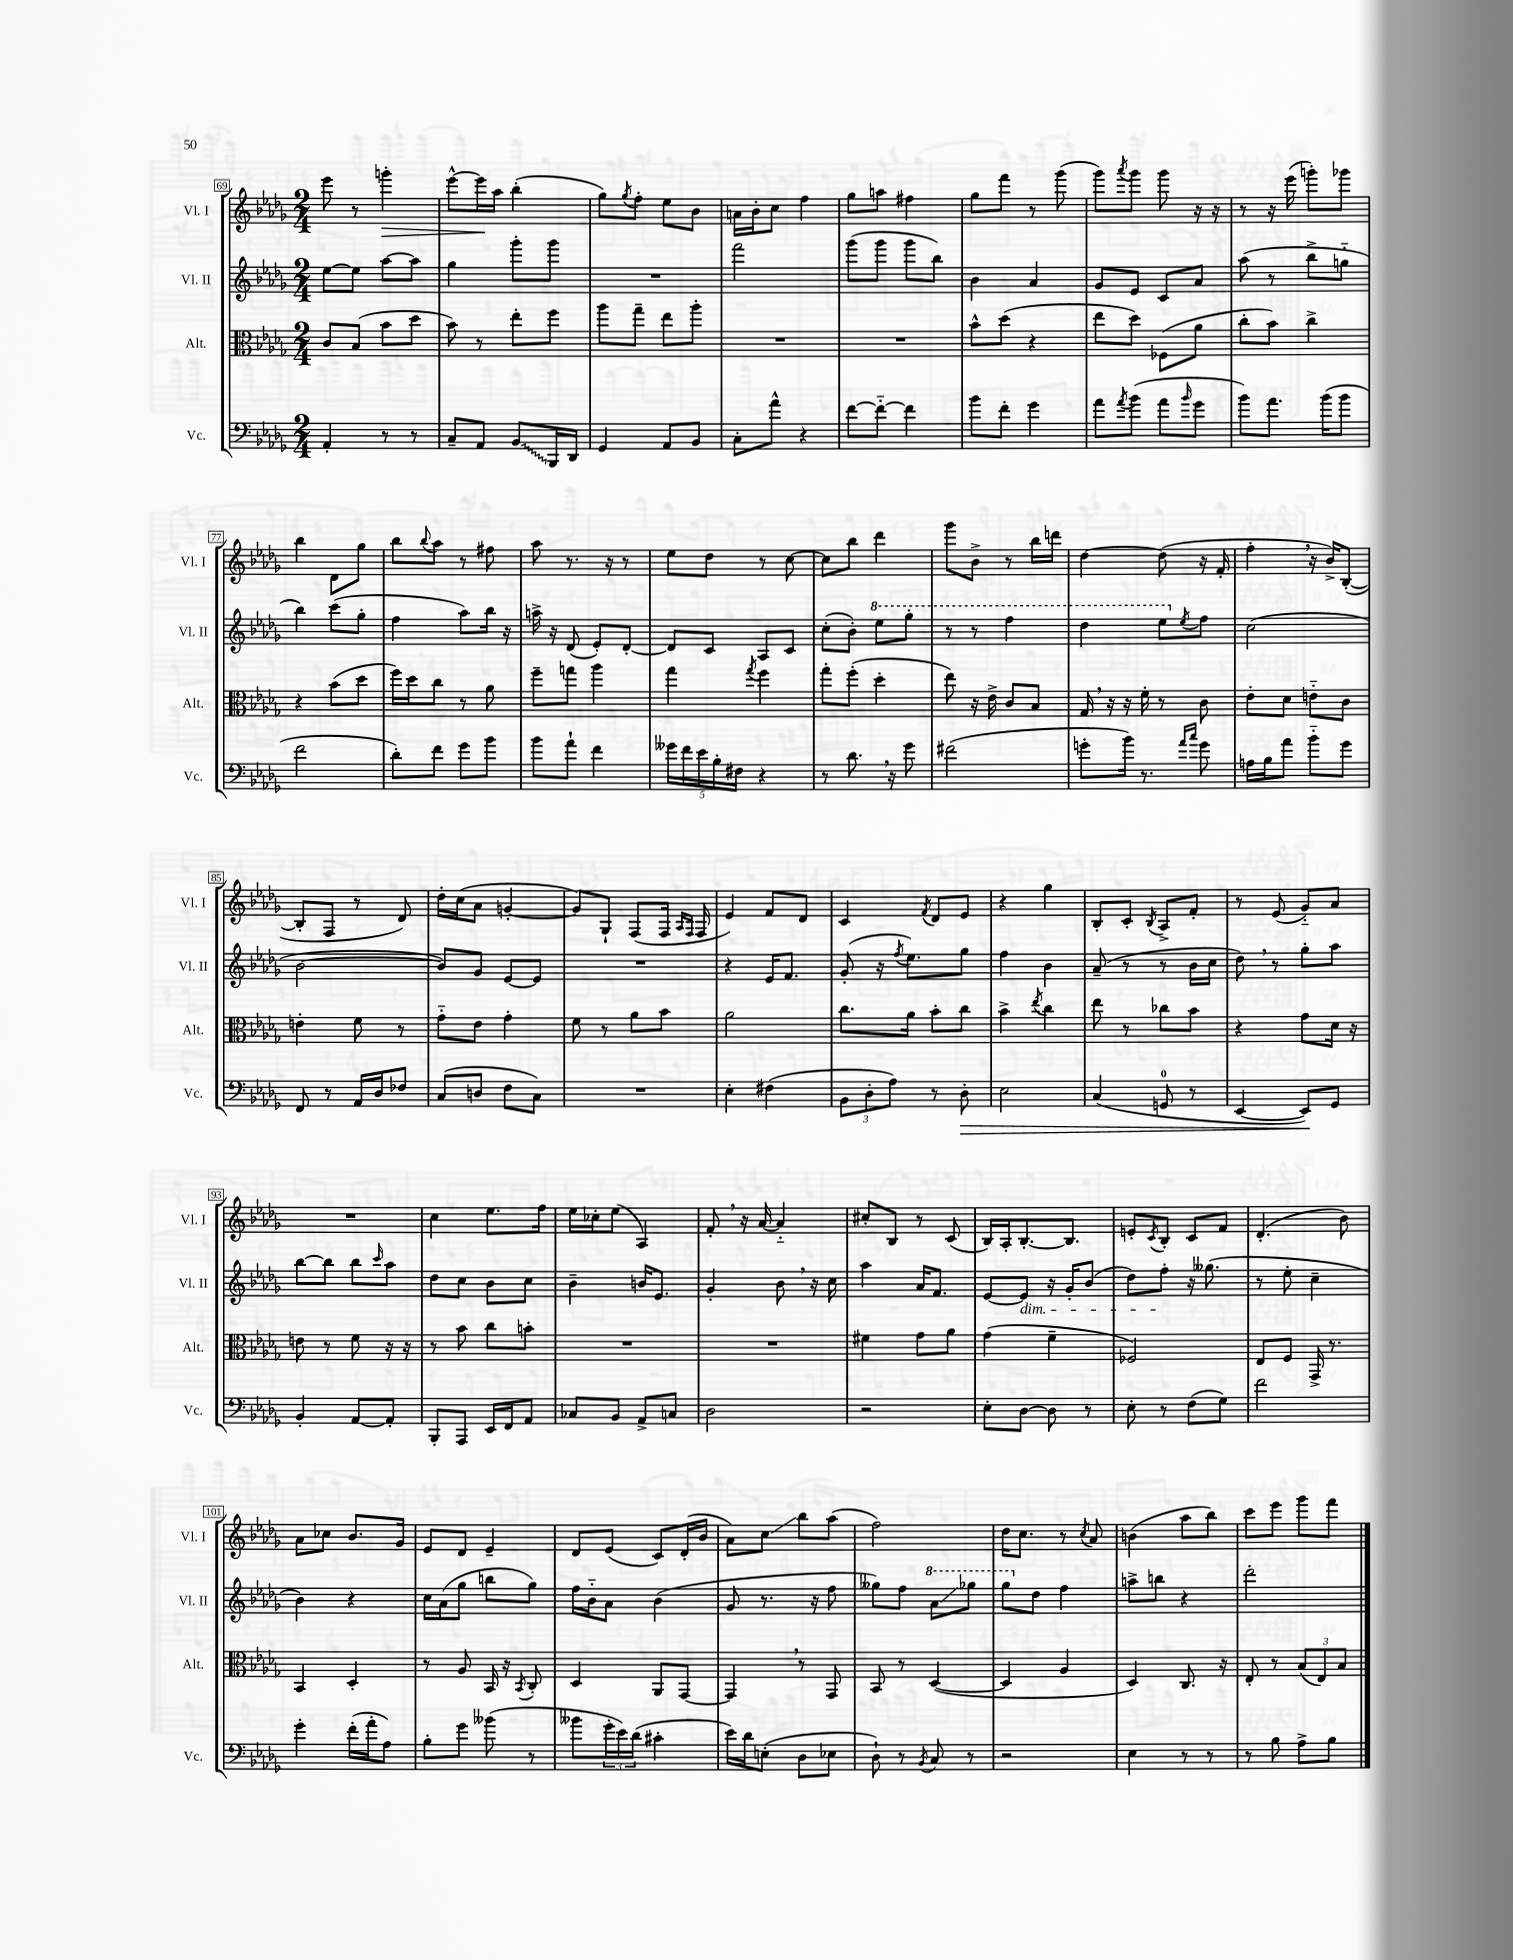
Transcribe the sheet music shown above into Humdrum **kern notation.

**kern	**kern	**kern	**kern
*staff4	*staff3	*staff2	*staff1
*clefF4	*clefC3	*clefG2	*clefG2
*k[b-e-a-d-g-]	*k[b-e-a-d-g-]	*k[b-e-a-d-g-]	*k[b-e-a-d-g-]
*M2/4	*M2/4	*M2/4	*M2/4
4AA-'	8c	[8ee-	8eee-
.	(8B-	8ee-]	8r
8r	8b-	[8aa-	4ggg'
8r	8dd-	8aa-]	.
=	=	=	=
8C~	8b-)	4gg-	[8eee-^^
8AA-	8r	.	16eee-]
.	.	.	16aa-
8BB-	8ee-'	8ggg-'	(4bb-'
16BBB-	8ff	8ggg-	.
16DD-	.	.	.
=	=	=	=
4GG-	8aa-	2r	8gg-)
.	.	.	8qgg-
.	8gg-~	.	8ff'
8AA-	8ee-	.	8ee-
8BB-	8aa-'	.	8b-
=	=	=	=
8C'	2r	2fff	16a
.	.	.	16b-'
8a-^^	.	.	8cc
4r	.	.	4ff
=	=	=	=
[8f	2r	(8ggg-	8gg-
8f'~_	.	8ggg-	8aa
4f]	.	8ggg-	4ff#
.	.	8bb-)	.
=	=	=	=
8b-	8b-^^	4b-	8gg-
8f'	(8dd-	.	8fff
4g-	4r	4a-	8r
.	.	.	(8ggg-
=	=	=	=
8a-	8ee-	8g-	8ggg-)
8qa-	.	.	8qaaa-
(8b-	8dd-)	8e-	8ggg-
8a-	(8F-	8c	8ggg-
16qqb-	.	.	.
8g-	8a-	8a-	16r
.	.	.	16r
=	=	=	=
8b-)	8cc'	(8aa-	8r
8.a-	8b-)	8r	16r
.	.	.	(16eee-
.	4cc^	8bb-^	8ggg')
(16b-	.	.	.
8b-	.	8gg'~	8ggg-
=	=	=	=
2f	4r	4bb-)	4bb-
.	(8b-	(8ccc	8d-
.	8dd-	8gg-'	8gg-
=	=	=	=
8d-')	16ff)	4ff	8bb-
.	16dd-	.	.
.	.	.	8qqbb-
8f	8cc	.	8aa-
8g-	8r	8aa-)	8r
8b-	8a-	16bb-	8ff#
.	.	16r	.
=	=	=	=
8b-	8ff~	16aa^	8aa-
.	.	16r	.
8a-`	8gg	(8d-	8.r
4f	4aa-	8e-')	.
.	.	.	16r
.	.	[8d-'	8r
=	=	=	=
20g--	4gg-	8d-]	8ee-
20f	.	.	.
20e-	.	.	.
.	.	8c	8dd-
20B-'	.	.	.
20F#	.	.	.
.	8qgg-	.	.
4r	4ff	8A-	8r
.	.	8c	[8cc
=	=	=	=
8r	8gg-'	(8cc'	8cc]
8.d-	(8ff'	8b-')	8bb-
.	4dd-'	8eee-	4ddd-
16r	.	.	.
8g-	.	8ggg-'	.
=	=	=	=
(2f#	8ee-)	8r	8ggg-
.	16r	8r	8b-^
.	16e-^	.	.
.	8c	4fff	8r
.	8B-	.	16bb-
.	.	.	16ddd
=	=	=	=
8g'	16G-	4ddd-	[4dd-
.	16r	.	.
16b-)	16r	.	.
8.r	16f'	.	.
.	8r	8eee-	(8dd-]
16qqa-	.	.	.
16qqcc	.	8qee-	.
8g	8c	8ff	16r
.	.	.	16f'
=	=	=	=
16A	8e-'	(2cc	4ff'
16B-	.	.	.
8a-	8d-	.	.
8b-'~	8e'~	.	16r
.	.	.	16b-^)
8g-	8c	.	([8B-'
=	=	=	=
8FF	4e'	[2b-	8B-']
8r	.	.	8F
16AA-	8f	.	8r
16D-	.	.	.
8F-	8r	.	8d-)
=	=	=	=
(8C	8g-'~	8b-])	16dd-'
.	.	.	(16cc
8D	8e-	8g-	8a-
8F	4g-'	[8e-	[4g'
8C)	.	8e-]	.
=	=	=	=
2r	8f	2r	8g])
.	8r	.	8G-`
.	8a-	.	(8F
.	8b-	.	16F
.	.	.	16qqA-
.	.	.	16qqF
.	.	.	16F
=	=	=	=
4E-'	2a-	4r	4e-)
(4F#	.	16e-	8f
.	.	8.f	.
.	.	.	8d-
=	=	=	=
12BB-	8.cc	(8g-'	4c
12D-'	.	.	.
.	.	16r	.
12A-)	.	.	.
.	.	8qff	.
.	16a-	8.ee-)	.
.	.	.	8qf
8r	8b-'	.	8d-
8D-'	8cc	8gg-	8e-
=	=	=	=
2E-	4b-^	4ff	4r
.	8qee-	.	.
.	4cc	4b-	4gg-
=	=	=	=
(4C	8ee-	(8a-~	8B-'
.	8r	8r	8c'
.	.	.	8qB-
8GG	8cc-	8r	8A-^
8r	8b-	16b-	8f'
.	.	16cc	.
=	=	=	=
[4EE-	4r	8dd-)	8r
.	.	8r	(8e-
8EE-])	8g-	8gg-'	8g-'~)
8GG-	16d-	8aa-	8a-
.	16r	.	.
=	=	=	=
4BB-'	8e	[8bb-	2r
.	8r	8bb-]	.
[8AA-	8f	8bb-	.
.	.	16qqccc	.
8AA-']	16r	8aa-	.
.	16r	.	.
=	=	=	=
8BBB-'	8r	8dd-	4cc
8AAA-	8b-	8cc	.
16EE-	8cc	8b-	8.ee-
16FF	.	.	.
8AA-	8b'	8cc	.
.	.	.	16ff
=	=	=	=
8C-	2r	4b-~	16ee-
.	.	.	16cc-'
8BB-	.	.	(8ee-
8AA-^	.	16b	4A-)
.	.	8.e-	.
8C	.	.	.
=	=	=	=
2D-	2r	4g-'	8f'
.	.	.	16r
.	.	.	[16a-
.	.	8b-	4a-'~]
.	.	16r	.
.	.	16cc	.
=	=	=	=
2r	4f#	4aa-	8cc#'
.	.	.	8B-
.	8g-	16a-	8r
.	.	8.f	.
.	8a-	.	(8c
=	=	=	=
8E-'	(4g-	[8e-	16B-)
.	.	.	16A-'
[8D-	.	8e-]	[8.B-'
8D-]	4f~	16r	.
.	.	16g-'	8.B-]
8r	.	(8b-	.
=	=	=	=
8E-'	2F-)	8dd-)	8e'
.	.	.	8qc
8r	.	8ff'	8B-'
(8F	.	16r	8c
.	.	(8.gg--	.
8G-)	.	.	8f
=	=	=	=
2f	8E-	8r	(4.d-'
.	8F	8ee-'	.
.	16GG-^	4cc~	.
.	8.r	.	.
.	.	.	8b-)
=	=	=	=
4g-'	4BB-	4b-)	8a-
.	.	.	8cc-
(16f'	4D-'	4r	8.b-
16a-'	.	.	.
8A-)	.	.	.
.	.	.	16g-
=	=	=	=
8B-'	8r	16cc	8e-
.	.	(16a-	.
8g-	8A-	8gg-	8d-
(8b--	16BB-	8bb	4e-~
.	16r	.	.
.	8qBB-	.	.
8r	8C'	8gg-)	.
=	=	=	=
8b--	4D-	16ff	8d-
.	.	16b-'~	.
24g-'	.	8a-	(8e-
24e-)	.	.	.
(24d-	.	.	.
4c#'	8AA-	(4b-	8c)
.	[8GG-	.	(16d-'
.	.	.	16b-
=	=	=	=
16e-)	4GG-]	8g-	8a-)
16d-	.	.	.
(8E'	.	8.r	8cc
8D-	8r	.	8bb-
.	.	16r	.
8E-	8GG-	8ff	(8aa-
=	=	=	=
8D-`)	8BB-	8gg--)	2ff)
8r	8r	8ff	.
8qBB-	.	.	.
8C	([4D-	8aa-	.
8r	.	8ggg-	.
=	=	=	=
2r	4D-]	8ggg-	16dd-
.	.	.	8.cc
.	.	8dd-	.
.	4A-	4ff	8r
.	.	.	8qcc
.	.	.	8a-
=	=	=	=
4E-	4D-)	8aa^	(4b
.	.	8bb	.
8r	8.C	4r	8aa-
8r	.	.	8bb-)
.	16r	.	.
=	=	=	=
8r	8E-'	2ddd-'	8ccc
8B-	8r	.	8eee-
8A-^	(12B-	.	8ggg-
.	12E-)	.	.
8B-	.	.	8fff
.	12B-	.	.
==	==	==	==
*-	*-	*-	*-
